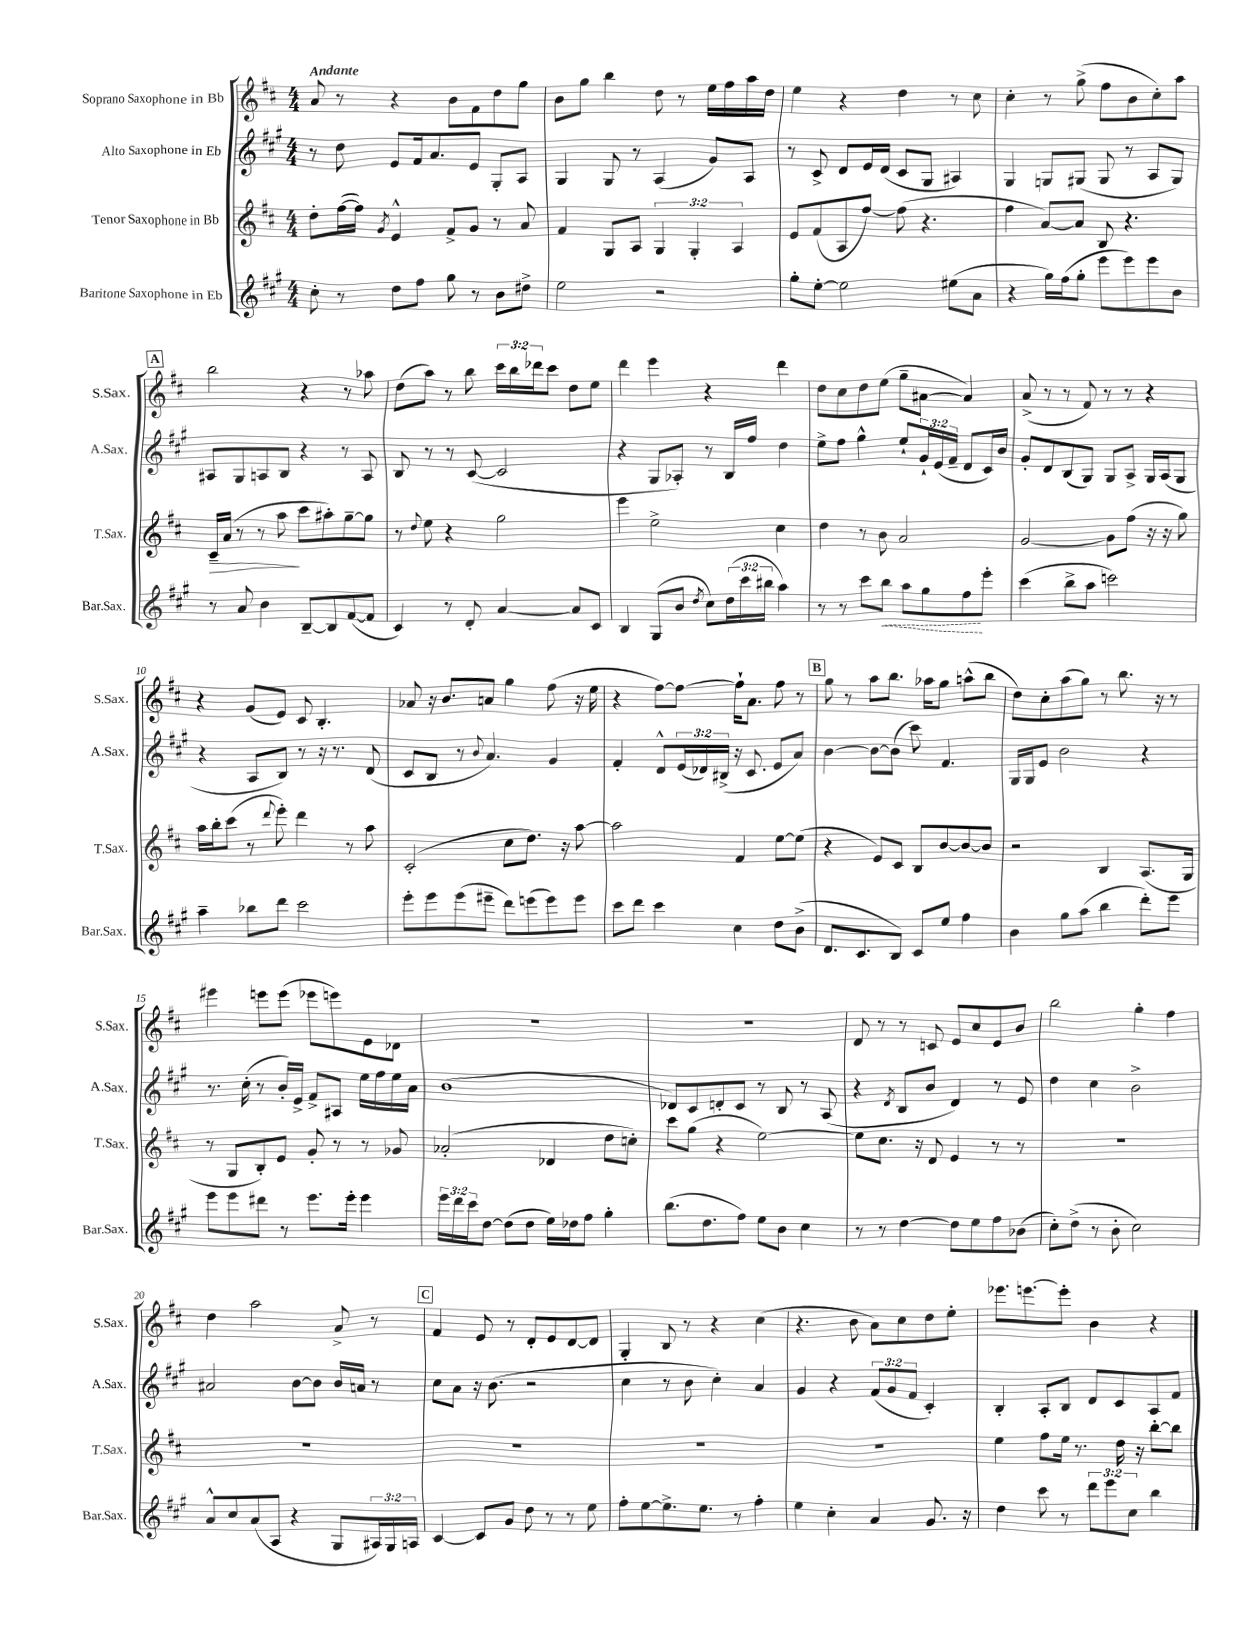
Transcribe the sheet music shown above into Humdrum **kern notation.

**kern	**kern	**kern	**kern
*staff4	*staff3	*staff2	*staff1
*clefG2	*clefG2	*clefG2	*clefG2
*k[f#c#g#]	*k[f#c#]	*k[f#c#g#]	*k[f#c#]
*M4/4	*M4/4	*M4/4	*M4/4
8cc#'\	8dd'\L	8r	8a/
8r	([16ff#\L	8dd\	8r
.	16ff#\]JJ)	.	.
.	8qg/	.	.
8dd\L	4e^^/	8e/L	4r
8ff#\J	.	16f#/k	.
.	.	8.a/	.
8gg#\	8f#^/L	.	8b\L
8r	8g/J	8e/J	8f#\
8b\L	8r	8G#'/L	8dd\
8dd#^\J	8a/	8A/J	8gg\J
=	=	=	=
2ee\	4f#/	4G#/	8b\L
.	.	.	8gg\J
.	8G/L	8G#/	4bb\
.	8A/J	8r	.
2r	6G/	(4A/	8dd\
.	.	.	8r
.	6G'/	.	.
.	.	8g#/L)	16ee\LL
.	.	.	16ff#\
.	6A/	.	.
.	.	8A/J	16aa\
.	.	.	16dd\JJ
=	=	=	=
8gg#'\L	8e/L	8r	4ee\
[8ee'\J	(8f#/	8c#^/	.
2ee\]	8A/	8d/L	4r
.	[8ff#/J)	16e/L	.
.	.	(16d/JJ	.
.	(8ff#\]	8c#/L	4dd\
.	4.r	8G#/J	.
(8ee#\L	.	4A#/)	8r
8a\J	.	.	8cc#\
=	=	=	=
4r	4ff#\	4G#/	4cc#'\
16gg#\LL)	[8a/L)	8G/L	8r
(16ff#\J	.	.	.
8gg#'\J	8a/]J	(8G#/J	(8gg^\
8eee\L	8B/	8G#/	8ff#\L
8eee\)	4.r	8r	8b\
8eee\	.	8A/L	8cc#'\)
8b\J	.	8G#/J)	8aa\J
=	=	=	=
8r	16c#~/LL	8A#/L	2bb\
.	(16a/JJ	.	.
8a/	8r	8G#/	.
4b\	8r	8A/	.
.	8aa\	8B/J	.
[8B~/L	8ccc#\L	4r	4r
8B/]	8aa#'\)	.	.
([8f#/	[8gg~\	8r	8r
8f#/]J	8gg\]J	8A/	8aa-\
=	=	=	=
4c#/)	8r	8B/	(8dd\L
.	8qqdd/	.	.
.	8ee\	8r	8aa\J)
8r	4r	8r	8r
8d'/	.	([8c#/	8bb\
[4a/	2gg\	2c#/]	24ccc#\LL
.	.	.	24bb\
.	.	.	24ddd-\J
.	.	.	8ccc#\J
8a/]L	.	.	8dd\L
8c#/J	.	.	8ee\J
=	=	=	=
4B/	4eee\	4r	4ddd\
(8G#/L	2ee^\	8G#/L	4eee\
8b/J	.	8A-'/J)	.
8qdd/	.	.	.
8cc#\L)	.	8r	4r
(24dd\L	.	16B/LL	.
24ccc#\	.	.	.
.	.	16ff#/JJ	.
24bb#\JJ	.	.	.
4aa\)	4cc#\	4dd\	4ddd\
=	=	=	=
8r	4dd\	8ee^\L	8dd\L
8r	.	8ff#\J	8cc#\
8ccc#\L	8r	4gg#^^\	8dd\
8bb\J	8b\	.	(8ee\J
8aa\L	2a/	8ee`/L	8gg~\L
8gg#\	.	24g#`/L	[8a#\J
.	.	(24e/	.
.	.	24f#~/JJ	.
8ff#\	.	8d/L	4a#/])
8eee'\J	.	16c#/L)	.
.	.	16b/JJ	.
=	=	=	=
(4ccc#\	[2g/	8g#'/L	(8a^/
.	.	8d/	8r
8bb^\L	.	(8B/	8r
8aa\J	.	8G#/J)	8f#/)
2ccc\)	8g\]L	8G#/L	8r
.	(8ff#\J	8A^/J	8r
.	16r	16G#/LL	4r
.	16r	(16A/J	.
.	8gg\)	8G#/J	.
=	=	=	=
4aa~\	16aa\LL	4r	4r
.	16bb'\J	.	.
.	(8ccc#\J	.	.
8bb-\L	8r	8A/L	(8g/L
.	8qqddd/	.	.
8ddd\J	8eee'\)	8B/J)	8e/J)
2ccc#\	4ddd\	8r	8c#/
.	.	16r	4.B'/
.	.	8.r	.
.	8r	.	.
.	8aa\	(8d/	.
=	=	=	=
8eee'\L	(2c#'/	8c#/L	8a-/
8eee\	.	8B/J	16r
.	.	.	8.b/L
(8eee\	.	8r	.
.	.	8qqb/	.
8eee#~\J	.	4.a/)	8a/J
8ddd\L)	8cc#\L	.	4gg\
(8eee\	8.dd\J)	.	.
8eee\)	.	4g#/	(8ff#\
.	16r	.	.
8eee\J	[8aa\	.	16r
.	.	.	16ee\
=	=	=	=
8ccc#\L	2aa\]	4f#'/	4r
8ddd\J	.	.	.
4ccc#\	.	8d^^/L	[8ff#\L)
.	.	(24e/L	8ff#\_J
.	.	24d-/)	.
.	.	(24B#^/JJ	.
4cc#\	4f#/	16r	16ff#`\]LK
.	.	8.c#/	8.a\J
8dd\L	[8ee\L	8e/L	8ff#\
(8b^\J	(8ee\]J	8a/J)	8r
=	=	=	=
8.d/L	4r	[4b\	8gg\
.	.	.	8r
8.c#/	.	.	.
.	8e/L)	8b\_L	8aa\L
8B/J)	8c#/J	(8b\]J	8.bb\J
8c#/L	8B/L	8ccc#\)	.
.	.	.	16aa-\LK
8ee/J	[8b/	4.f#/	8gg\J
4ff#\	8b/_	.	(8aa^^\L
.	8b/]J	.	8bb\J
=	=	=	=
4b\	2r	16G#/LL	8dd\L)
.	.	16G#/J	.
.	.	8e/J	8cc#'\
8gg#\L	.	2b\	(8aa\
(8aa\J	.	.	8gg\J)
4bb\	4B/	.	8r
.	.	.	8.bb\
8ddd'\L)	(8.A/L	4r	.
.	.	.	16r
8eee\J	.	.	8r
.	16G/Jk	.	.
=	=	=	=
8eee\L	8r	8.r	4eee#\
8eee\	8G/L	.	.
.	.	(16cc#'\	.
8ddd#\J	8B'/)	8r	8eee\L
8r	8e/J	16b'/LL)	(8eee\J
.	.	16e^/JJ	.
8.eee\L	8g'/	8f#^/L	8eee-\L
.	8r	8A#/J	8eee\)
16eee'\Jk	.	.	.
4eee\	8r	16ee\LL	8e\
.	.	16ff#\	.
.	8g-/	16ee\	8d-\J
.	.	16a\JJ	.
=	=	=	=
24eee\LL	(2a-'/	(1b	1r
24ddd\	.	.	.
24ccc#\J	.	.	.
[8dd\J	.	.	.
(8dd\]L	.	.	.
8dd\J	.	.	.
16ee\LL)	4d-/	.	.
16dd-\J	.	.	.
8ff#\J	.	.	.
4gg#'\	8dd\L	.	.
.	8cc'\J)	.	.
=	=	=	=
(8.bb\L	8ccc#\L	8d-/L)	1r
.	(8gg\J	8c#/	.
8.dd\	.	.	.
.	4r	8d'/	.
8ff#\J)	.	8c#/J	.
8ee\L	[2ee\)	8r	.
8b\J	.	8B/	.
4cc#\	.	8r	.
.	.	(8A/	.
=	=	=	=
8r	8ee\]L	4r	8d/
8r	8.cc#\J	.	8r
.	.	8qd/	.
[4dd\	.	8B/L	8r
.	16r	.	.
.	8d/	8b/J	8c/
8dd\]L	4e/	4d/)	8e/L
8ee\	.	.	8cc#/
8ff#\	8r	8r	8e/
(8b-\J	8r	8e/	8b/J
=	=	=	=
8cc#'\L)	1r	4dd\	2bb\
(8dd^\J	.	.	.
8r	.	4cc#\	.
8b'\	.	.	.
2cc#\)	.	2b^\	4gg'\
.	.	.	4ff#\
=	=	=	=
8a^^/L	1r	2a#/	4dd\
8cc#/	.	.	.
(8a/	.	.	2aa\
8A/J	.	.	.
4r	.	[8b\L	.
.	.	8b\]J	.
8G#/L	.	16b/LL	8a^/
.	.	16a/JJ	.
24A#/L)	.	8r	8r
24G#/	.	.	.
24A/JJ	.	.	.
=	=	=	=
[4c#/	1r	8cc#\L	4f#/
.	.	8a\J	.
8c#/]L	.	16r	8e/
.	.	(8.b\	.
8g#/J	.	.	8r
8dd\	.	2r	8d'/L
8r	.	.	8e/
8r	.	.	[8d/
8ee\	.	.	8d/]J
=	=	=	=
8ff#'\L	1r	4cc#\	4G'/
[8ee\	.	.	.
8.ee^\]	.	8r	8B/
.	.	8b\	8r
8.ee\J	.	.	.
.	.	4cc#'\)	4r
8r	.	.	.
4ff#'\	.	4a/	(4cc#\
=	=	=	=
4ee\	1r	4g#/	4.r
4cc#'\	.	4r	.
.	.	.	8b\
4a/	.	(12f#/L	8a\L)
.	.	12g#/	.
.	.	.	8cc#\
.	.	12f#/J	.
8.g#/	.	4c#'/)	8dd\
.	.	.	8ee'\J
16r	.	.	.
=	=	=	=
4dd\	4ee\	4B'/	8.eee-\L
.	.	.	[8.eee\
8ccc#\	8ff#\L	8A'/L	.
8r	16ee\Jk	8B/J	8eee'\]J
.	8.r	.	.
12ddd\L	.	8d/L	4b\
12eee\	.	.	.
.	16dd\	8c#/	.
12cc#\J	.	.	.
.	16r	.	.
4bb\	[8bb'\L	8A/	4r
.	8bb\]J	8f#/J	.
==	==	==	==
*-	*-	*-	*-
